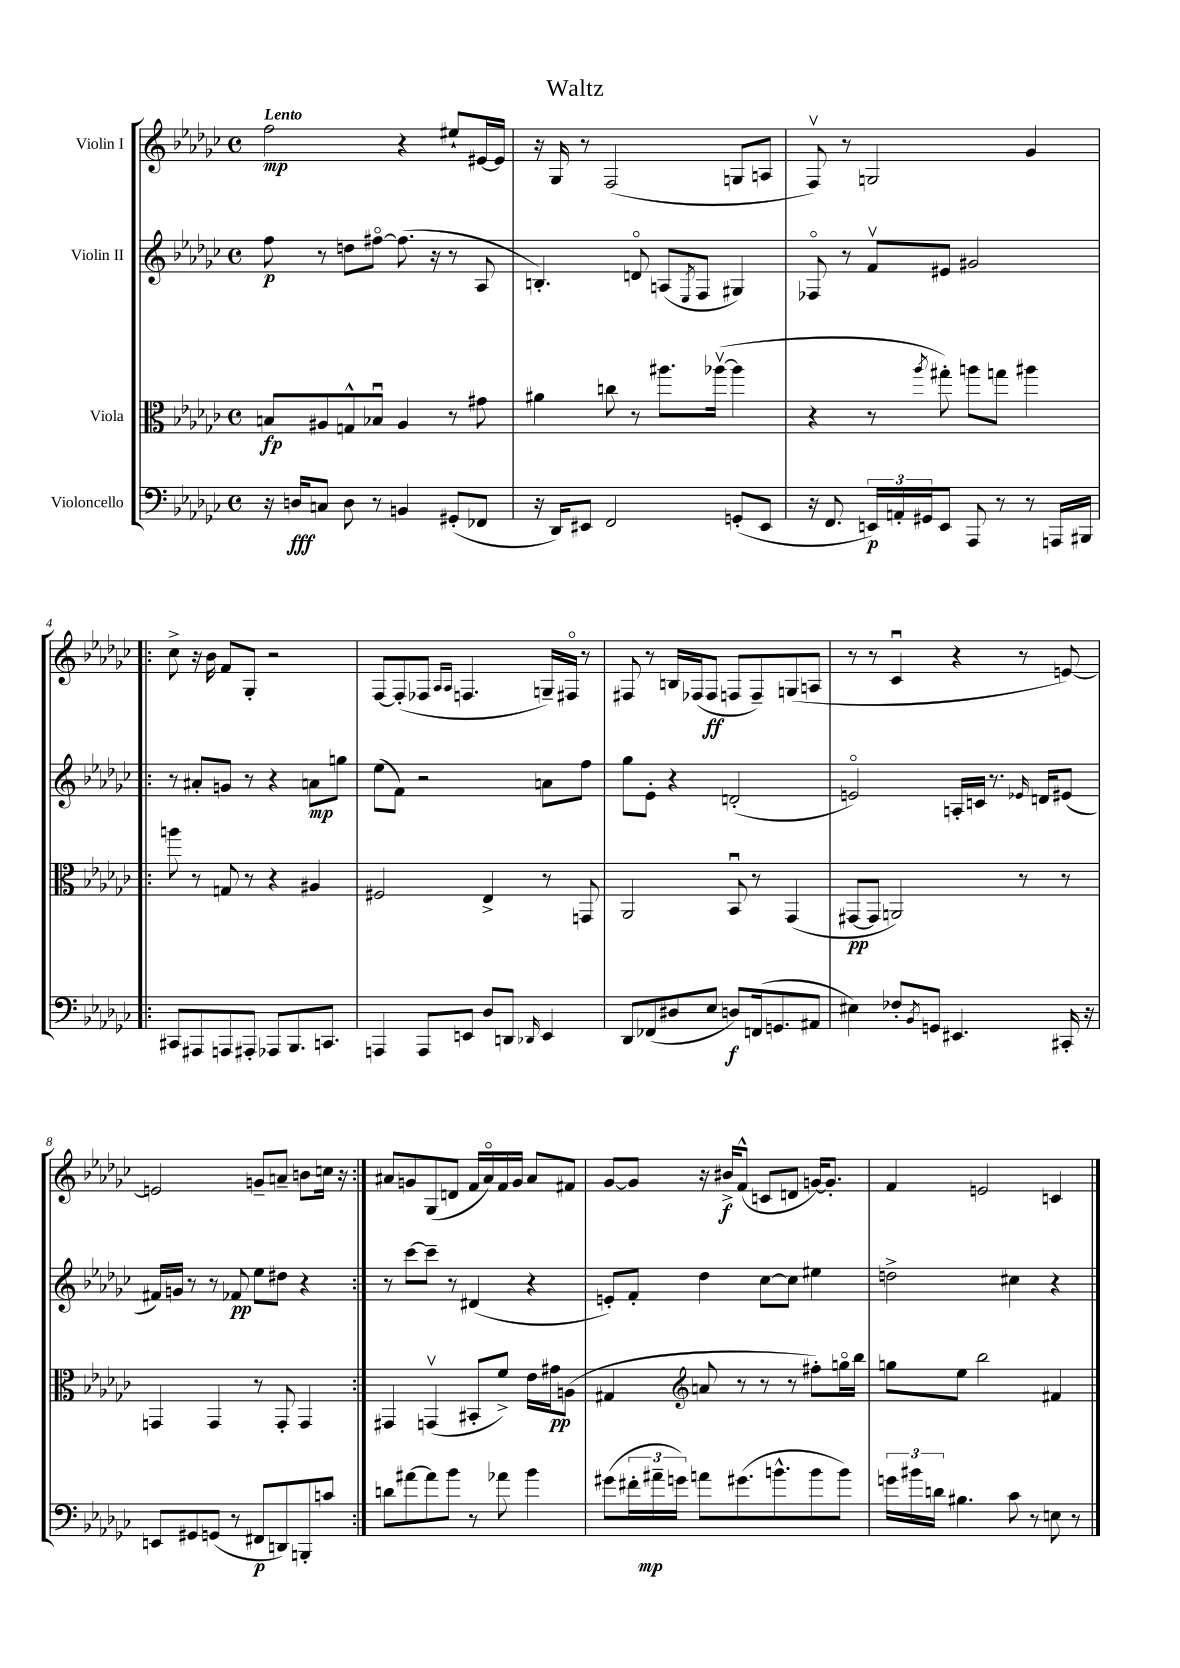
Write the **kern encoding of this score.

**kern	**kern	**kern	**kern
*staff4	*staff3	*staff2	*staff1
*clefF4	*clefC3	*clefG2	*clefG2
*k[b-e-a-d-g-c-]	*k[b-e-a-d-g-c-]	*k[b-e-a-d-g-c-]	*k[b-e-a-d-g-c-]
*M4/4	*M4/4	*M4/4	*M4/4
*met(c)	*met(c)	*met(c)	*met(c)
16r	8B	8ff	2ff
16D	.	.	.
8C	8A#	8r	.
8D	8G^^	8dd	.
8r	8B-u	[8ff#o	.
4BB	4A#	(8.ff#]	4r
.	.	16r	.
(8GG#'	8r	8r	8ee#`
8FF-	8g#	8A-	[16e#
.	.	.	16e#]
=	=	=	=
16r	4a#	4.B')	16r
16DD-)	.	.	16G-
8EE#	.	.	8r
2FF	8cc	.	(2F
.	8r	8do	.
.	8.aa#	(8A	.
.	.	8qE-	.
.	.	8F	.
.	([16aa-v	.	.
(8GG'	4aa-]	4G#)	8G
8EE#	.	.	8A
=	=	=	=
16r	4r	8F-o	8Fv)
8.FF	.	.	.
.	.	8r	8r
24EE)	8r	8fv	2G
24AA'	.	.	.
24GG#	.	.	.
.	8qaa-	.	.
8EE	8gg#')	8e#	.
8AAA-	8aa	2g#	.
8r	8gg	.	.
8r	4aa#	.	4g-
16AAA	.	.	.
16BBB#	.	.	.
=!|:	=!|:	=!|:	=!|:
8CC#	8aa	8r	8cc-^
8AAA#	8r	8a#'	16r
.	.	.	16b-
8AAA	8G	8g	8f
8AAA#'	8r	8r	8G-'
8AAA-	4r	4r	2r
8.BBB-	.	.	.
.	4A#	8a	.
8.CC	.	.	.
.	.	8gg	.
=	=	=	=
4AAA	2F#	(8ee-	[8F
.	.	8f)	(8F']
8AAA	.	2r	8F-
.	.	.	16qqA-
.	.	.	16qqA-
8EE	.	.	4.F
8D-	4E-^	.	.
8DD	.	.	.
16qqDD-	.	.	.
4EE	8r	8a	16G~)
.	.	.	16F#o
.	8GG	8ff	8r
=	=	=	=
8DD-	2AA-	8gg-	8F#
(8FF-	.	8e-'	8r
8D#	.	4r	16B
.	.	.	(16F-
8E-	.	.	8F-
8D)	8BB-u	(2d'	8F
(16FF	8r	.	8F~)
8.GG	.	.	.
.	(4GG-	.	(8G
8AA#	.	.	8A
=	=	=	=
4E#)	[8GG#	2eo)	8r
.	8GG#]	.	8r
8F-'	2AA)	.	4c-u
8qBB-	.	.	.
8GG	.	.	.
4.EE#	.	16A'	4r
.	.	16c	.
.	.	8.r	.
.	8r	.	8r
.	.	16qqe-	.
.	.	16d	.
16CC#'	8r	(8e#	[8e)
16r	.	.	.
=	=	=	=
8EE	4GG	16f#)	2e]
.	.	16g	.
8GG#	.	8r	.
(8GG	4GG	8r	.
8r	.	8f-	.
8FF#	8r	8ee-	8g~
8DD)	8GG'	8dd#	8a~
8BBB'	4GG	4r	8b
8c	.	.	16cc
.	.	.	16r
=:|!	=:|!	=:|!	=:|!
8d	4GG#	8r	8a#
[8a#	.	[8ccc-	8g
8a#]	(4GGv	8ccc-~]	(8G-
8b-	.	8r	8d
8r	8BB#'	(4d#	16f
.	.	.	16a#o)
8a-	8f^)	.	16f
.	.	.	16g
4b-	16e-	4r	8a#
.	16g#	.	.
.	(8A	.	8f#
=	=	=	=
(8g#	4G#	8e')	[8g-
24f#'	.	8f'	8g-]
24a#~	.	.	.
24g)	.	.	.
*	*clefG2	*	*
8a	8a	4dd-	16r
.	.	.	16b#^
(8.g#	8r	.	(8f^^
.	8r	[8cc-	8c
8.b^^	.	.	.
.	8r	8cc-]	8d
8b	8ff#')	4ee#	[16g)
.	.	.	8.g']
8b)	16ggo	.	.
.	16bb-	.	.
=	=	=	=
24g	8gg	2dd^	4f
24b#	.	.	.
24d	.	.	.
4.B#	8ee-	.	.
.	2bb-	.	2e
8c-	.	4cc#	.
8r	.	.	.
8E	4f#	4r	4c
8r	.	.	.
==	==	==	==
*-	*-	*-	*-
